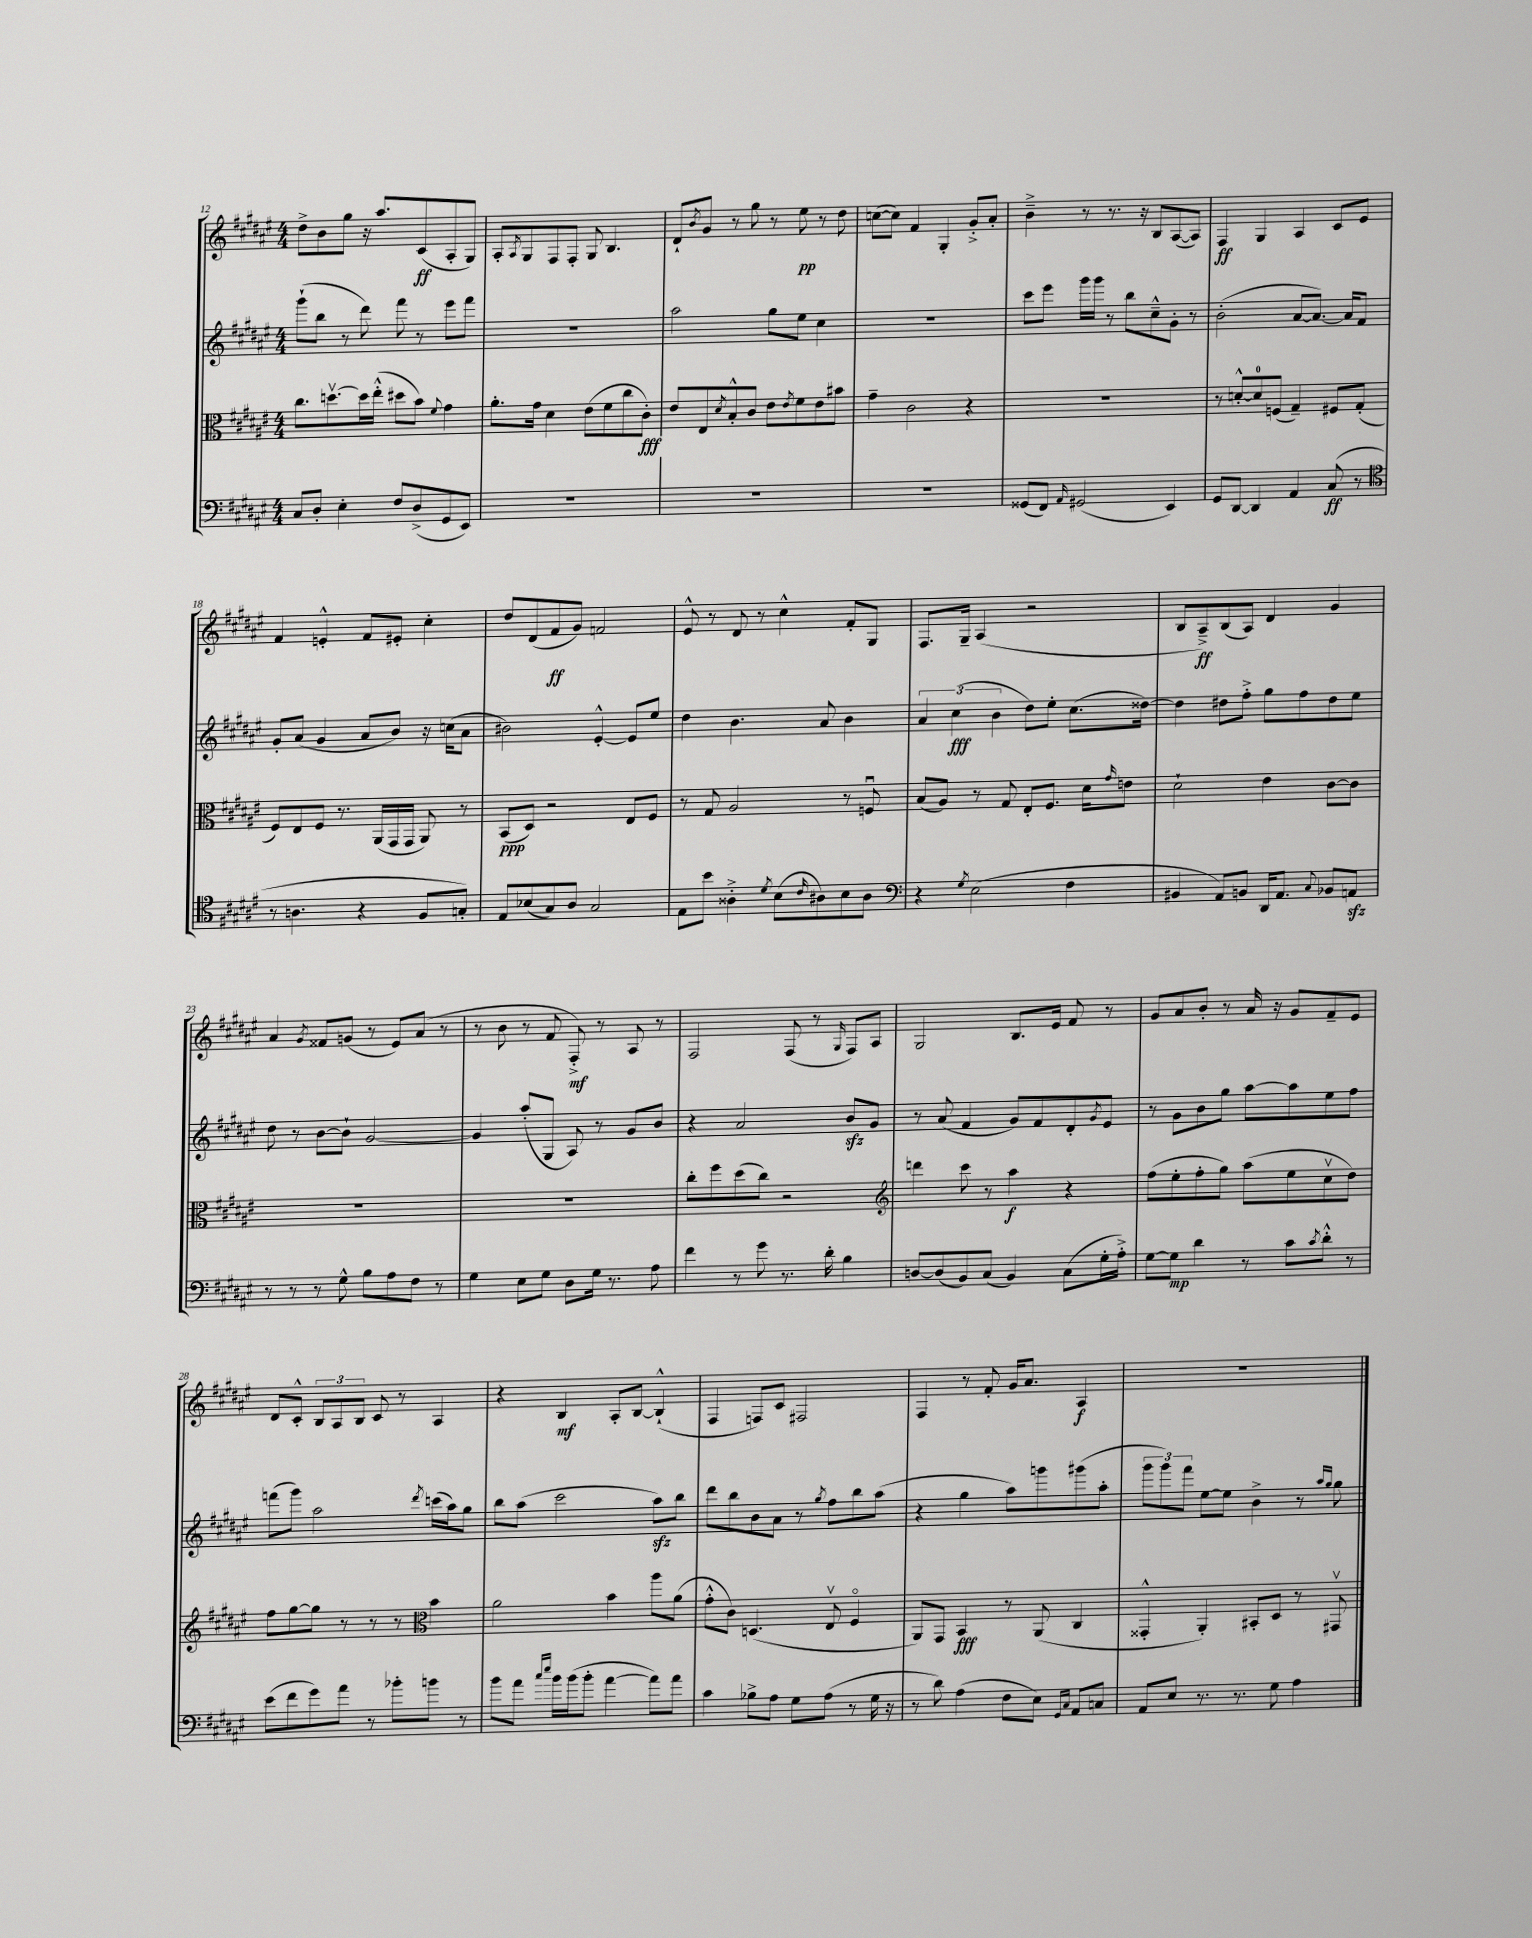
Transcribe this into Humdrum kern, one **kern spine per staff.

**kern	**kern	**kern	**kern
*staff4	*staff3	*staff2	*staff1
*clefF4	*clefC3	*clefG2	*clefG2
*k[f#c#g#d#a#e#]	*k[f#c#g#d#a#e#]	*k[f#c#g#d#a#e#]	*k[f#c#g#d#a#e#]
*M4/4	*M4/4	*M4/4	*M4/4
8C#/L	8.cc#\L	(8ggg#`\L	8dd#^\L
8D#'/J	.	8bb\J	8b\
.	[8.ddv\	.	.
4E#'\	.	8r	8gg#\J
.	16dd\]L	8ddd#\)	16r
.	(16ee#'^^\JJ	.	8.aa#/L
8F#/L	8dd#\L	8fff#\	.
(8D#^/	8b\J)	8r	(8c#/
.	8qqf#/	.	.
8GG#/	4g#\	8eee#\L	8A#'/
8EE#/J)	.	8fff#\J	8G#/J)
=	=	=	=
1r	8.a#'\L	1r	8A#'/L
.	.	.	8qA#/
.	.	.	8G#/
.	16g#\Jk	.	.
.	4d#\	.	8F#/
.	.	.	8F#'/J
.	(8e#\L	.	8G#/
.	8f#\	.	4.B/
.	8cc#\	.	.
.	8c#'\J)	.	.
=	=	=	=
1r	8e#/L	2aa#\	8d#`/L
.	.	.	8qb/
.	8E#/	.	8g#/J
.	8qd#/	.	.
.	8B'^^/	.	8r
.	8c#/J	.	8gg#\
.	8e#\L	8gg#\L	8r
.	8qe#/	.	.
.	8f#\	8ee#\J	8ee#\
.	8e#\	4cc#\	8r
.	8b#\J	.	8dd#\
=	=	=	=
1r	4g#~\	1r	([8cc\L
.	.	.	8cc\]J)
.	2c#\	.	4f#/
.	.	.	4G#'/
.	4r	.	8g#'^/L
.	.	.	8a#'/J
=	=	=	=
(8GG##/L	1r	8ccc#\L	4b~^\
8FF#/J)	.	8eee#\J	.
16qqAA#/	.	.	.
(2GG#/	.	16ggg#\LL	8r
.	.	16ggg#\JJ	.
.	.	8r	8.r
.	.	8bb\L	.
.	.	.	16r
.	.	8cc#~^^\	8B/L
4EE#/)	.	8g#'\J	([8A#/
.	.	8r	8A#/]J)
=	=	=	=
8GG#/L	8r	(2b'\	4F#/
[8DD#/J	[8d'^^/L	.	.
4DD#/]	8d/]	.	4G#/
.	(8F/J	.	.
4AA#/	4G#~/)	[8a#/L	4A#/
.	.	8.a#/_J)	.
(8C#/	8F#/L	.	8c#/L
.	.	16a#/]LK	.
8r	(8G#'/J	8f#/J	8e#/J
=	=	=	=
*clefC4	*	*	*
8r	8F#/L)	8g#'/L	4f#/
4.A\	8E#/	(8a#/J	.
.	8F#/J	4g#/	4e'^^/
.	8.r	.	.
4r	.	8a#/L	8f#/L
.	(16AA#/LL	.	.
.	16GG#/	8b/J)	8e#'/J
.	16GG#/JJ	.	.
8F#/L	8AA#/)	16r	4cc#'\
.	.	(16cc\LK	.
8G'/J)	8r	8a#\J	.
=	=	=	=
8E#/L	(8BB/L	2b#\)	8dd#/L
(8B-/	8D#/J)	.	(8d#/
8G#/)	2r	.	8f#/
8A#/J	.	.	8g#/J)
2G#/	.	[4e#'^^/	2f/
.	8E#/L	8e#/]L	.
.	8F#/J	8ee#/J	.
=	=	=	=
8E#\L	8r	4dd#\	8e#^^/
8b\J	8G#/	.	8r
4A##'^\	2A#/	4.b\	8d#/
.	.	.	8r
8qd#/	.	.	.
(8B\L	.	.	4cc#^^\
16qqc#/	.	.	.
8A#\)	.	8a#/	.
8B\	8r	4b\	8f#'/L
8A#\J	8Fu/	.	8G#/J
=	=	=	=
*clefF4	*	*	*
4r	(8B/L	6a#/	8.F#/L
.	8A#/J)	.	.
.	.	(6cc#\	.
.	.	.	16G#~/Jk
8qG#/	.	.	.
(2E#\	8r	.	(4A#/
.	.	6b\	.
.	8G#/	.	.
.	8E#'/L	8dd#\L)	2r
.	8.F#/J	8ee#'\J	.
4F#\	.	(8.cc#\L	.
.	16d#\LK	.	.
.	16qqg#/	.	.
.	8e\J	.	.
.	.	[16dd##\Jk)	.
=	=	=	=
4BB#/	2d#`\	4dd##\]	8B/L
.	.	.	8A#~^/)
8AA#/L)	.	8dd#\L	(8B/
8BB/J	.	8ff#'^\J	8A#/J)
16DD#/LK	4e#\	8gg#\L	4d#/
8.AA#/J	.	.	.
.	.	8ff#\	.
8qqC#/	.	.	.
8BB-/L	[8c#\L	8dd#\	4g#/
8AA/J	8c#\]J	8ee#\J	.
=	=	=	=
8r	1r	8dd#\	4a#/
8r	.	8r	.
.	.	.	8qg#/
8r	.	[8b\L	8f##/L
8G#^^\	.	8b`\]J	(8g/J
8B\L	.	[2g#/	8r
8A#\	.	.	8e#/L)
8F#\J	.	.	(8a#/J
8r	.	.	8r
=	=	=	=
4G#\	1r	4g#/]	8r
.	.	.	8b\
8E#\L	.	(8aa#'/L	8r
8G#\J	.	8G#/J	8f#/
8D#\L	.	8A#/)	8F#'^/)
16G#\Jk	.	8r	8r
8.r	.	.	.
.	.	8g#/L	8A#/
8A#\	.	8b/J	8r
=	=	=	=
4f#\	8cc#'\L	4r	2F#/
.	8ff#\	.	.
8r	(8dd#\	2a#/	.
8g#\	8cc#\J)	.	.
8.r	2r	.	(8F#/
.	.	.	8r
16d#'\	.	.	.
.	.	.	16qqG#/
4B\	.	8b/L	8F#/L)
.	.	8g#/J	8A#/J
=	=	=	=
*	*clefG2	*	*
[8D/L	4ddd\	8r	2G#/
(8D/]	.	(8a#/	.
8BB/)	8ccc#\	4f#/	.
(8C#/J	8r	.	.
4BB/)	4aa#\	8g#/L)	8.B/L
.	.	8f#/	.
.	.	.	16e#/Jk
(8C#\L	4r	8d#'/	8f#/
.	.	8qg#/	.
16G#'\L	.	8e#/J	8r
16A#'^\JJ)	.	.	.
=	=	=	=
[8G#\L	(8ff#\L	8r	8g#/L
8G#\]J	8ee#'\	8g#\L	8a#/
4d#\	8ff#'\	8b\	8b'/J
.	8gg#\J)	8gg#\J	8r
8r	(8aa#\L	[8aa#\L	16a#/
.	.	.	16r
8c#\L	8ee#\	8aa#\]	8g#/L
8qc#/	.	.	.
8d#'^^\J	8cc#v\	8ee#\	8f#~/
8r	8dd#\J)	8ff#\J	8e#/J
=	=	=	=
(8e#\L	8ff#\L	(8fff\L	8d#/L
8f#\	[8gg#\	8ggg#\J)	8c#'^^/J
8g#\)	8gg#\]J	2aa#\	12B/L
.	.	.	12A#/
8a#\J	8r	.	.
.	.	.	12B/J
8r	8r	.	8c#/
8b-'\L	8r	.	8r
*	*clefC3	*	*
.	.	8qddd#/	.
8b\J	4b\	(16ccc\LL	4A#/
.	.	16aa#\J)	.
8r	.	8gg#\J	.
=	=	=	=
8b\L	2a#\	8bb\L	4r
8a#\J	.	(8aa#\J	.
16qqcc#/LL	.	.	.
16qqee#/JJ	.	.	.
16b\LL	.	2ccc#\	4B/
(16b\J	.	.	.
8b'\J	.	.	.
[4a#\	4b\	.	8A#'/L
.	.	.	[8B/J
8a#\]L)	8aa#\L	8aa#\L)	(4B`^^/]
8a#\J	(8a#\J	8bb\J	.
=	=	=	=
4c#\	8g#'^^\L	8ddd#\L	4F#/
.	8c#\J)	8bb\	.
8B-^\L	(4.D/	8b\	8F/L)
8A#\J	.	8a#\J	8c#/J
8G#\L	.	8r	2F#/
.	.	8qgg#/	.
(8A#\J	8E#v/	8ff#\L	.
8r	4F#o/	8bb\	.
16G#\	.	(8aa#\J	.
16r	.	.	.
=	=	=	=
8r	8AA#/L)	4r	4F#/
8d#\)	8GG#/J	.	.
(4A#\	4BB/	4gg#\	8r
.	.	.	8f#'/
8F#\L	8r	8aa#\L)	16g#/LK
.	.	.	8.a#/J
8E#\J)	(8AA#/	8ggg\	.
16qqGG#/LL	.	.	.
16qqC#/JJ	.	.	.
8AA#/L	4C#/	(8ggg#\	4A#/
8C/J	.	8aa#'\J	.
=	=	=	=
8AA#/L	4GG##'^^/	12ggg#\L	1r
.	.	12ggg#\)	.
8E#/J	.	.	.
.	.	12fff#\J	.
8.r	4AA#'/)	[8ee#\L	.
.	.	8ee#\]J	.
8.r	.	.	.
.	8BB#'/L	4b^\	.
8G#\	8D#/J	.	.
4A#\	8r	8r	.
.	.	16qqaa#/LL	.
.	.	16qqgg#/JJ	.
.	8GG#v/	8gg#\	.
==	==	==	==
*-	*-	*-	*-
